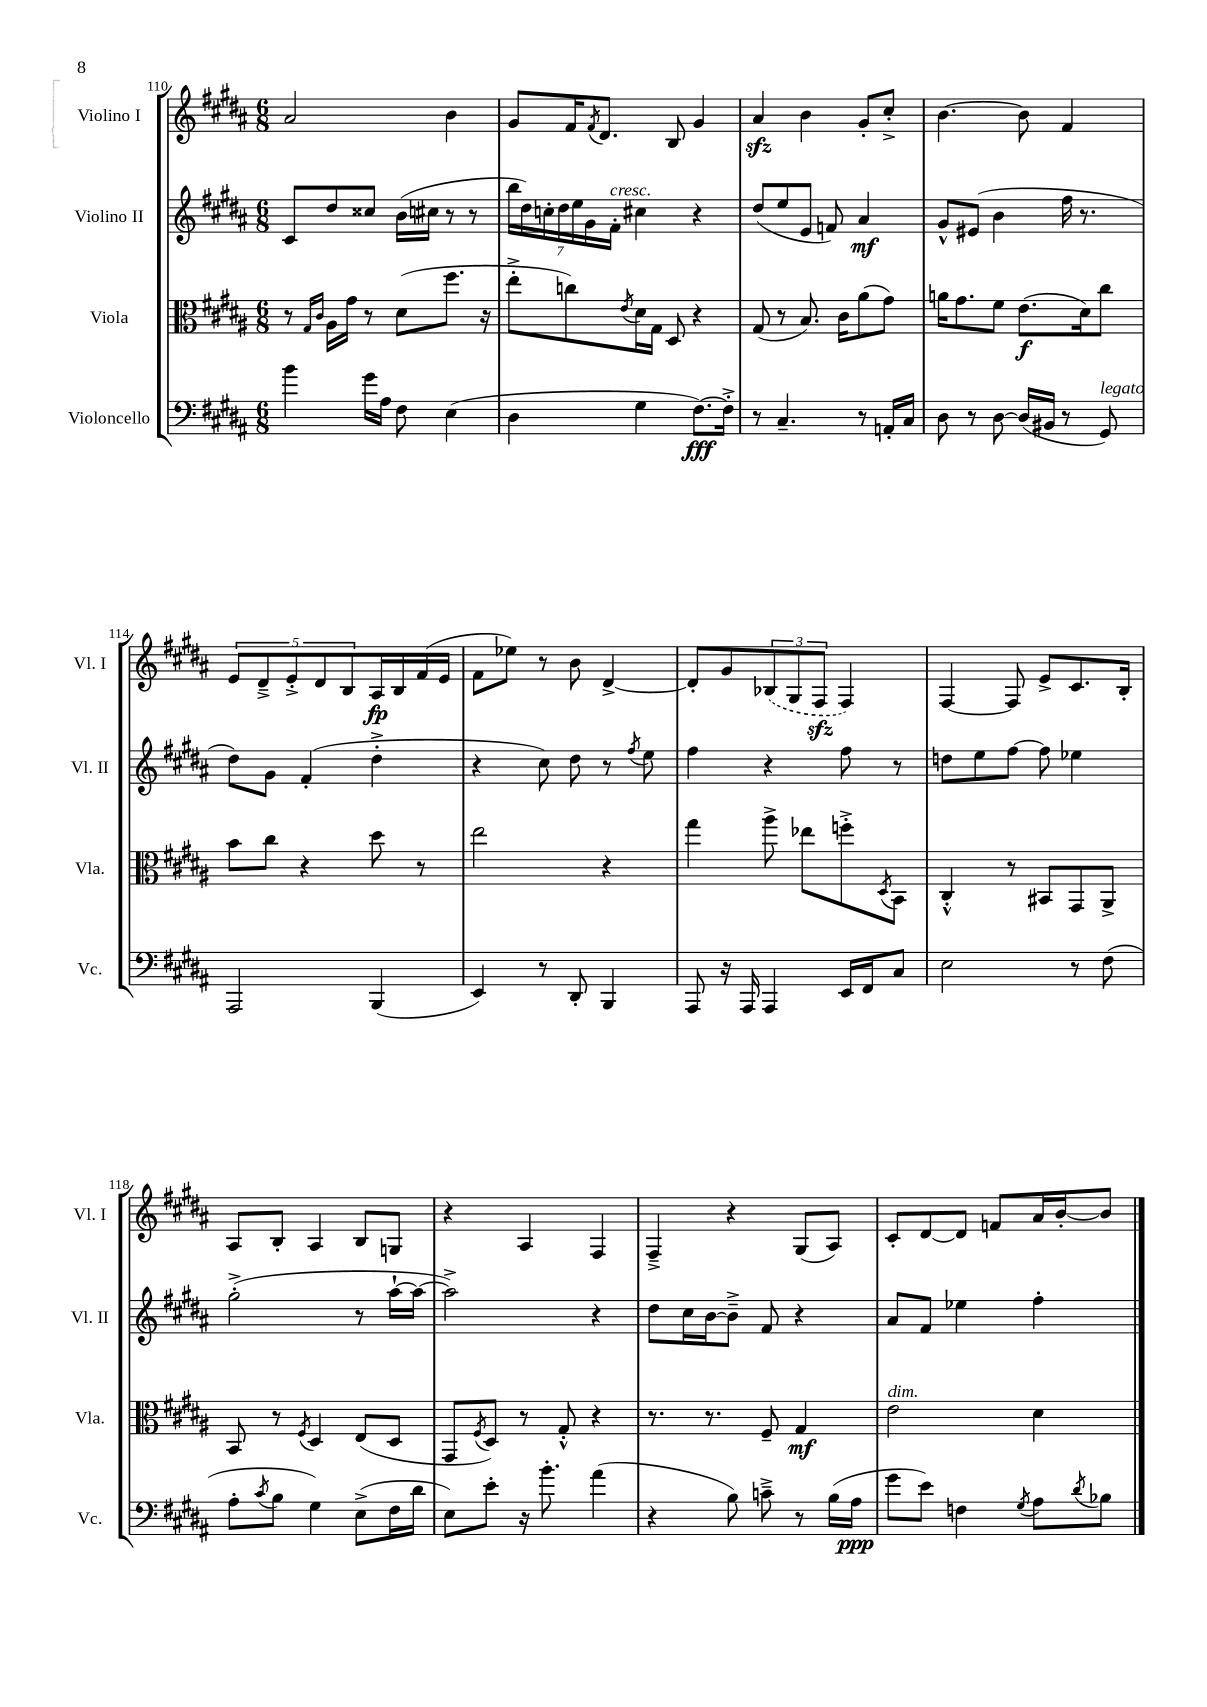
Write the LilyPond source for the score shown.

<<
\new StaffGroup <<
\new Staff = "s0" \with { instrumentName = "Violino I" shortInstrumentName = "Vl. I" } {
    \clef treble \key b \major \numericTimeSignature \time 6/8
    ais'2 b'4 |
    gis'8 fis'16 \acciaccatura { fis'8 } dis'8. b8 gis'4 |
    ais'4\sfz b'4 gis'8-. cis''8-.-> |
    b'4.~ b'8 fis'4 |
    \tuplet 5/4 { e'8 dis'8---> e'8-.-> dis'8 b8 } ais16\fp b16 fis'16( e'16 |
    fis'8 ees''8) r8 b'8 dis'4~-> |
    dis'8-. gis'8 \tuplet 3/2 { \once \slurDashed bes8( gis8 fis8\sfz } fis4) |
    fis4~ fis8 e'8-> cis'8. b16-. |
    ais8 b8-. ais4 b8 g8 |
    r4 ais4 fis4 |
    fis4---> r4 gis8( ais8) |
    cis'8-. dis'8~ dis'8 f'8 ais'16 b'16~-. b'8 \bar "|." |
}
\new Staff = "s1" \with { instrumentName = "Violino II" shortInstrumentName = "Vl. II" } {
    \clef treble \key b \major \numericTimeSignature \time 6/8
    cis'8 dis''8 cisis''8 b'16( cis''16 r8 r8 |
    \tuplet 7/4 { b''16 dis''16) c''16-. dis''16 e''16 gis'16 fis'16-.^\markup { \italic "cresc." } } cis''4 r4 |
    dis''8( e''8 e'8 f'8) ais'4\mf |
    gis'8-^ eis'8( b'4 fis''16 r8. |
    dis''8) gis'8 fis'4-.( dis''4-.-> |
    r4 cis''8) dis''8 r8 \acciaccatura { fis''8 } e''8 |
    fis''4 r4 fis''8 r8 |
    d''8 e''8 fis''8~ fis''8 ees''4 |
    gis''2-.->( r8 ais''16~-! ais''16~ |
    ais''2->) r4 |
    dis''8 cis''16 b'16~ b'8---> fis'8 r4 |
    ais'8 fis'8 ees''4 fis''4-. \bar "|." |
}
\new Staff = "s2" \with { instrumentName = "Viola" shortInstrumentName = "Vla." } {
    \clef alto \key b \major \numericTimeSignature \time 6/8
    r8 \grace { gis16 cis'16 } ais16 gis'16 r8 dis'8( fis''8. r16 |
    e''8-.-> c''8) \acciaccatura { e'8 } dis'16 gis16 dis8 r4 |
    gis8( r8 b8.) cis'16 ais'8( gis'8) |
    a'16 gis'8. fis'8 e'8.\f( dis'16) cis''8 |
    b'8 cis''8 r4 dis''8 r8 |
    e''2 r4 |
    gis''4 ais''8-> ees''8 f''8-.-> \acciaccatura { dis8 } b,8 |
    cis4-.-^ r8 bis,8 gis,8 ais,8-> |
    b,8 r8 \acciaccatura { fis8 } dis4 e8( dis8 |
    gis,8 \acciaccatura { fis8 } dis8) r8 gis8-.-^ r4 |
    r8. r8. fis8-- gis4\mf |
    e'2^\markup { \italic "dim." } dis'4 \bar "|." |
}
\new Staff = "s3" \with { instrumentName = "Violoncello" shortInstrumentName = "Vc." } {
    \clef bass \key b \major \numericTimeSignature \time 6/8
    b'4 gis'16 ais16 fis8 e4( |
    dis4 gis4 fis8.~\fff) fis16-.-> |
    r8 cis4.-- r8 a,16-. cis16 |
    dis8 r8 dis8~ dis16( bis,16 r8 gis,8^\markup { \italic "legato" }) |
    ais,,2 b,,4( |
    e,4) r8 dis,8-. b,,4 |
    ais,,8 r16 ais,,16 ais,,4 e,16 fis,16 cis8 |
    e2 r8 fis8( |
    ais8-. \acciaccatura { cis'8 } b8 gis4) e8->( fis16 dis'16 |
    e8) e'8-. r16 b'8.-. ais'4( |
    r4 b8) c'8---> r8 b16( ais16\ppp |
    gis'8 e'8) f4 \acciaccatura { gis8 } ais8 \acciaccatura { dis'8 } bes8 \bar "|." |
}
>>
>>
\layout { \context { \Score currentBarNumber = #110 } }
